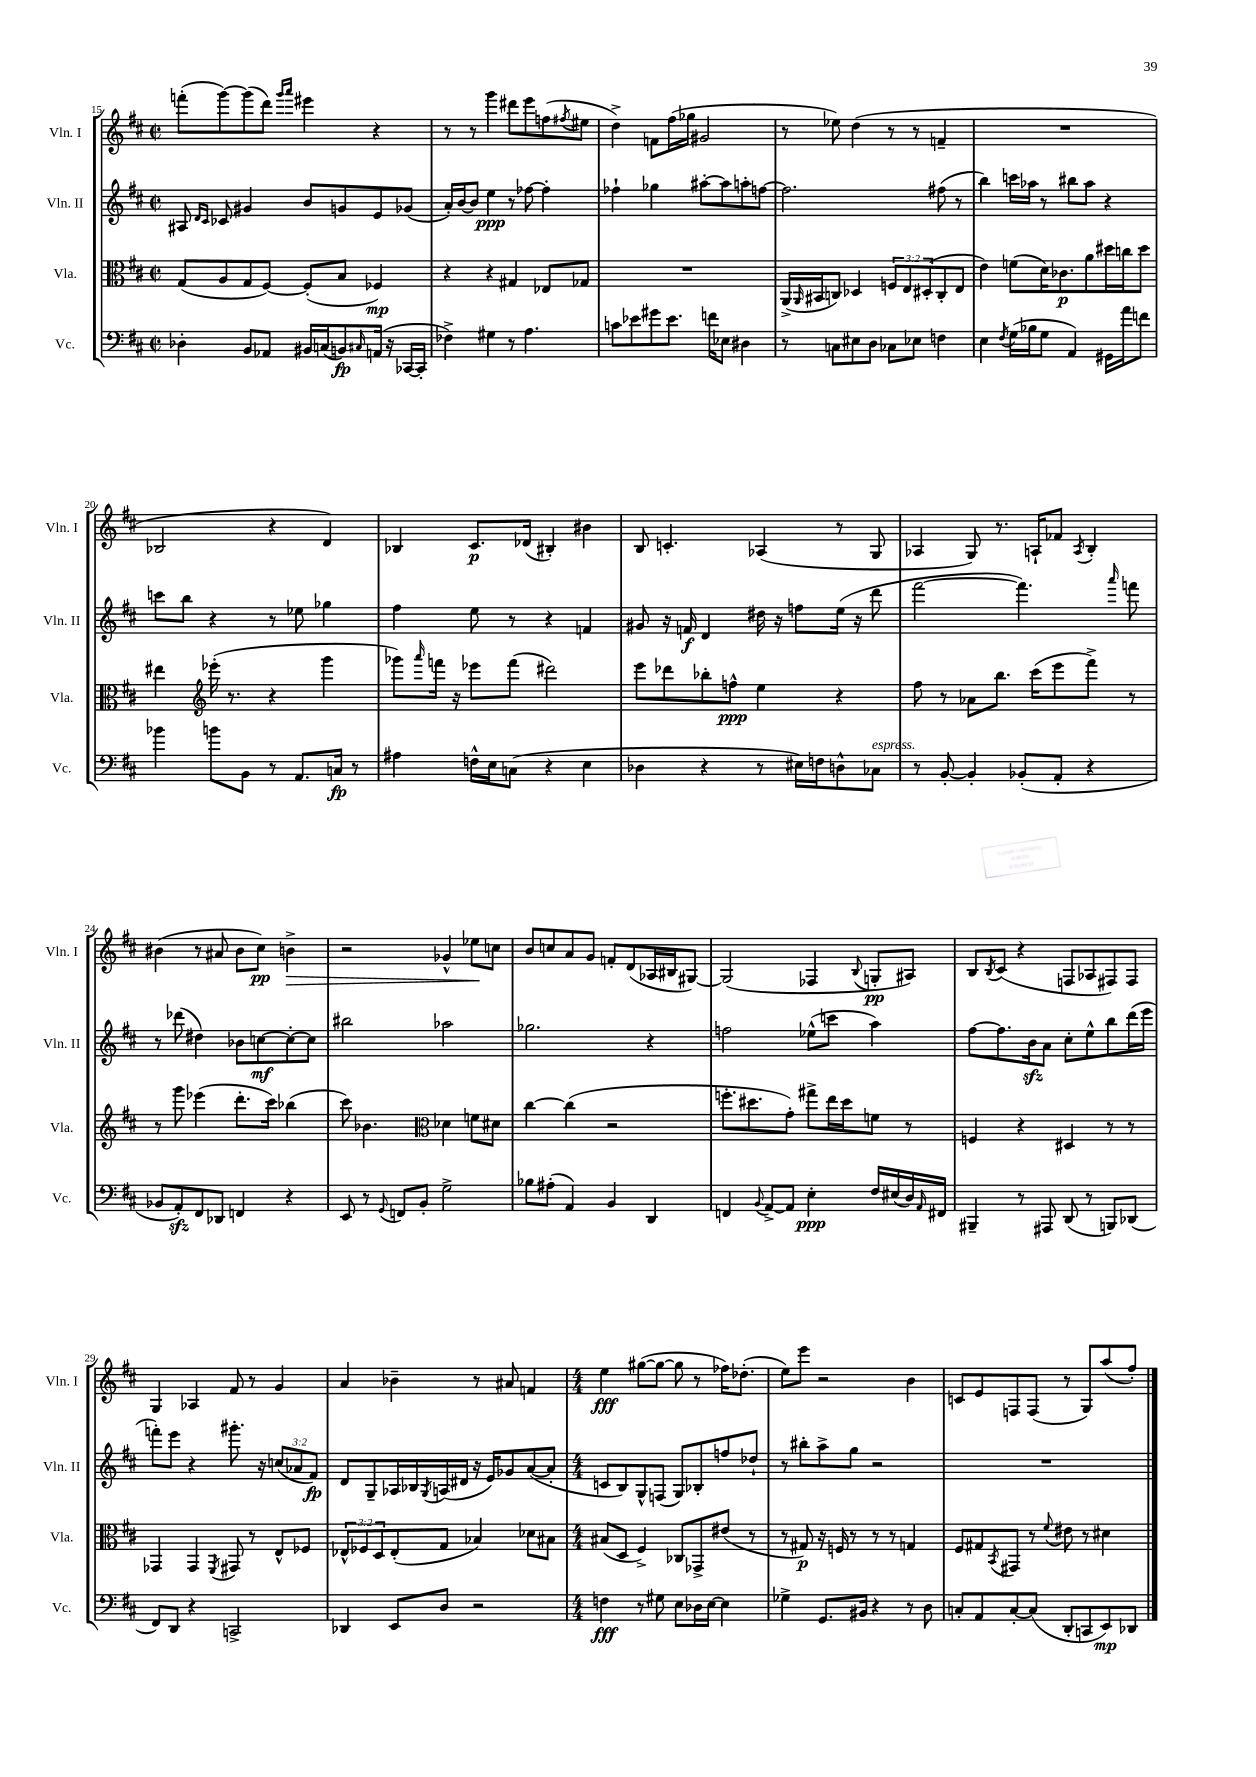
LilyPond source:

<<
\new StaffGroup <<
\new Staff = "s0" \with { instrumentName = "Vln. I" shortInstrumentName = "Vln. I" } {
    \clef treble \key d \major \defaultTimeSignature \time 2/2
    f'''8-.( g'''8~) g'''8( d'''8) \grace { g'''16 a'''16 } eis'''4 r4 |
    r8 r8 g'''4 dis'''8 e'''8 f''8( \acciaccatura { fis''8 } eis''8 |
    d''4->) f'8 fis''16( ges''16 gis'2 |
    r8 ees''8) d''4( r8 r8 f'4-- |
    R1 |
    bes2 r4 d'4) |
    bes4 cis'8.\p des'16( bis4-.) bis'4 |
    b8 c'4.-. aes4( r8 g8 |
    aes4 g8) r8. a16-! fes'8 \acciaccatura { a8 } b4-. |
    bis'4( r8 ais'8 bis'8 cis''8\pp) b'4->\> |
    r2 ges'4-^ ees''8\! c''8 |
    b'8 c''8 a'8 g'8 f'8-. d'8( aes16 bis16 gis8~) |
    gis2( fes4 \appoggiatura { b8 } g8-.\pp ais8) |
    b8 \acciaccatura { b8 } cis'8( r4 f8 aes8 fis8) fis8 |
    g4 aes4 fis'8 r8 g'4 |
    a'4 bes'4-- r8 ais'8 f'4 |
    \numericTimeSignature \time 4/4 e''4\fff gis''8~( gis''8~ gis''8 r8 fes''16) des''8.-.( |
    e''8) e'''8 r2 b'4 |
    c'8 e'8 f8 f8( r8 g8) a''8( fis''8-.) \bar "|." |
}
\new Staff = "s1" \with { instrumentName = "Vln. II" shortInstrumentName = "Vln. II" } {
    \clef treble \key d \major \defaultTimeSignature \time 2/2 \override Staff.TupletNumber.text = #tuplet-number::calc-fraction-text
    ais8 \grace { d'16 cis'16 } ces'8 gis'4 b'8 g'8 e'8 ges'8( |
    a'16-.) b'16~ b'8 e''4\ppp r8 fes''8~ fes''4-. |
    fes''4-! ges''4 ais''8~-. ais''8 a''8-. f''8~ |
    f''2. fis''8( r8 |
    b''4) c'''16 aes''16 r8 bis''8 aes''8 r4 |
    c'''8 b''8 r4 r8 ees''8 ges''4 |
    fis''4 e''8 r8 r4 f'4 |
    gis'8 r16 f'16\f d'4 dis''16 r16 f''8 e''16( r16 d'''8 |
    fis'''2~ fis'''4.) \grace { a'''16 } f'''8 |
    r8 des'''8( dis''4) bes'8 c''8~\mf c''8~-. c''8 |
    bis''2 aes''2 |
    ges''2. r4 |
    f''2 ees''8-^( c'''8 a''4) |
    fis''8~ fis''8. b'16\sfz a'8 cis''8-. e''8-^ b''8 d'''16( e'''16 |
    f'''8-.) e'''8 r4 gis'''8.-. r16 \tuplet 3/2 { c''8( aes'8 fis'8\fp) } |
    d'8 g8-- aes16 bes16 \acciaccatura { g8 } a16( dis'16 r16 e'16) ges'8 a'8~( a'8-. |
    \numericTimeSignature \time 4/4 c'8 b8) g8-^ f8( g8) bes8-. f''8 des''8-! |
    r8 bis''8-. a''8-> g''8 r2 |
    R1 \bar "|." |
}
\new Staff = "s2" \with { instrumentName = "Vla." shortInstrumentName = "Vla." } {
    \clef alto \key d \major \defaultTimeSignature \time 2/2 \override Staff.TupletNumber.text = #tuplet-number::calc-fraction-text
    g8( a8 g8 fis8~) fis8-.( b8 fes4\mp) |
    r4 r4 gis4 ees8 ges8 |
    R1 |
    a,16->( \grace { a,16 } bis,16 c8) des4 \tuplet 3/2 { f8 e8 dis8-.( } c8-. e8 |
    e'4) f'8( d'16) ces'8.\p a'8 dis''16 c''16 dis''8 |
    eis''4 \clef treble ees'''16-.( r8. r4 g'''4 |
    ges'''8) \grace { a'''16 } f'''16 r16 ees'''8 f'''8( dis'''2) |
    e'''8 des'''8 bes''8-. f''8-^\ppp e''4 r4 |
    fis''8 r8 aes'8 b''8. cis'''16( e'''8 fis'''8->) r8 |
    r8 g'''8 ees'''4( d'''8.-. cis'''16) bes''4( |
    cis'''8) bes'4. \clef alto des'4 f'8 dis'8 |
    cis''4~ cis''4( r2 |
    f''8.-. dis''8. g'8-.) gis''8-> e''16 dis''16 f'8 r8 |
    f4 r4 dis4 r8 r8 |
    ges,4 ges,4 \acciaccatura { fis,8 } gis,8 r8 e8-^ fes8 |
    \tuplet 3/2 { ees8-^ fes8 d8 } ees8-.( g8 bes4) des'8 bis8 |
    \numericTimeSignature \time 4/4 bis8( d8 fis4->) ces8 ges,8-> eis'8( r8 |
    r8 gis8\p) r16 f16 r8 r8 r8 g4 |
    fis8 gis8 \acciaccatura { b,8 } gis,8 r8 \appoggiatura { fis'8 } eis'8 r8 dis'4 \bar "|." |
}
\new Staff = "s3" \with { instrumentName = "Vc." shortInstrumentName = "Vc." } {
    \clef bass \key d \major \defaultTimeSignature \time 2/2
    des4-. b,8 aes,8 bis,16 c16( b,8\fp) \grace { cis16 } a,16( r16 ces,16~ ces,16-. |
    fes4->) gis4 r8 a4. |
    c'8 ees'8 gis'8 ees'8. f'16 ees8 dis4 |
    r8 c8 eis8 d8 ces8 ees8 f4 |
    e4 \acciaccatura { fis8 } g16( bes16 g8 a,4) gis,16 a'16 f'8 |
    bes'4 b'8 b,8 r8 a,8. c16\fp r8 |
    ais4 f16-^ e16 c8( r4 e4 |
    des4 r4 r8 eis16) f16 d8-^ ces8^\markup { \italic "espress." } |
    r8 b,8~-. b,4-. bes,8-.( a,8-. r4 |
    bes,8 a,8-.\sfz) fis,8 des,8 f,4 r4 |
    e,8 r8 \appoggiatura { g,8 } f,8 b,8-. g2-> |
    bes8 ais8-.( a,4) b,4 d,4 |
    f,4 \appoggiatura { b,8 } a,8~-> a,8 e4-.\ppp fis16 eis16( d16) \grace { a,16 } fis,16 |
    bis,,4-- r8 ais,,8 d,8( r8 b,,8) des,8( |
    fis,8) d,8 r4 c,2-> |
    des,4 e,8 d8 r2 |
    \numericTimeSignature \time 4/4 f4\fff r8 gis8 e8 des16 e16~ e4 |
    ges4-> g,8. bis,16 r4 r8 d8 |
    c8-. a,8 c8~-. c8( d,8-. c,8 e,8\mp) des,8 \bar "|." |
}
>>
>>
\layout { \context { \Score currentBarNumber = #15 } }
